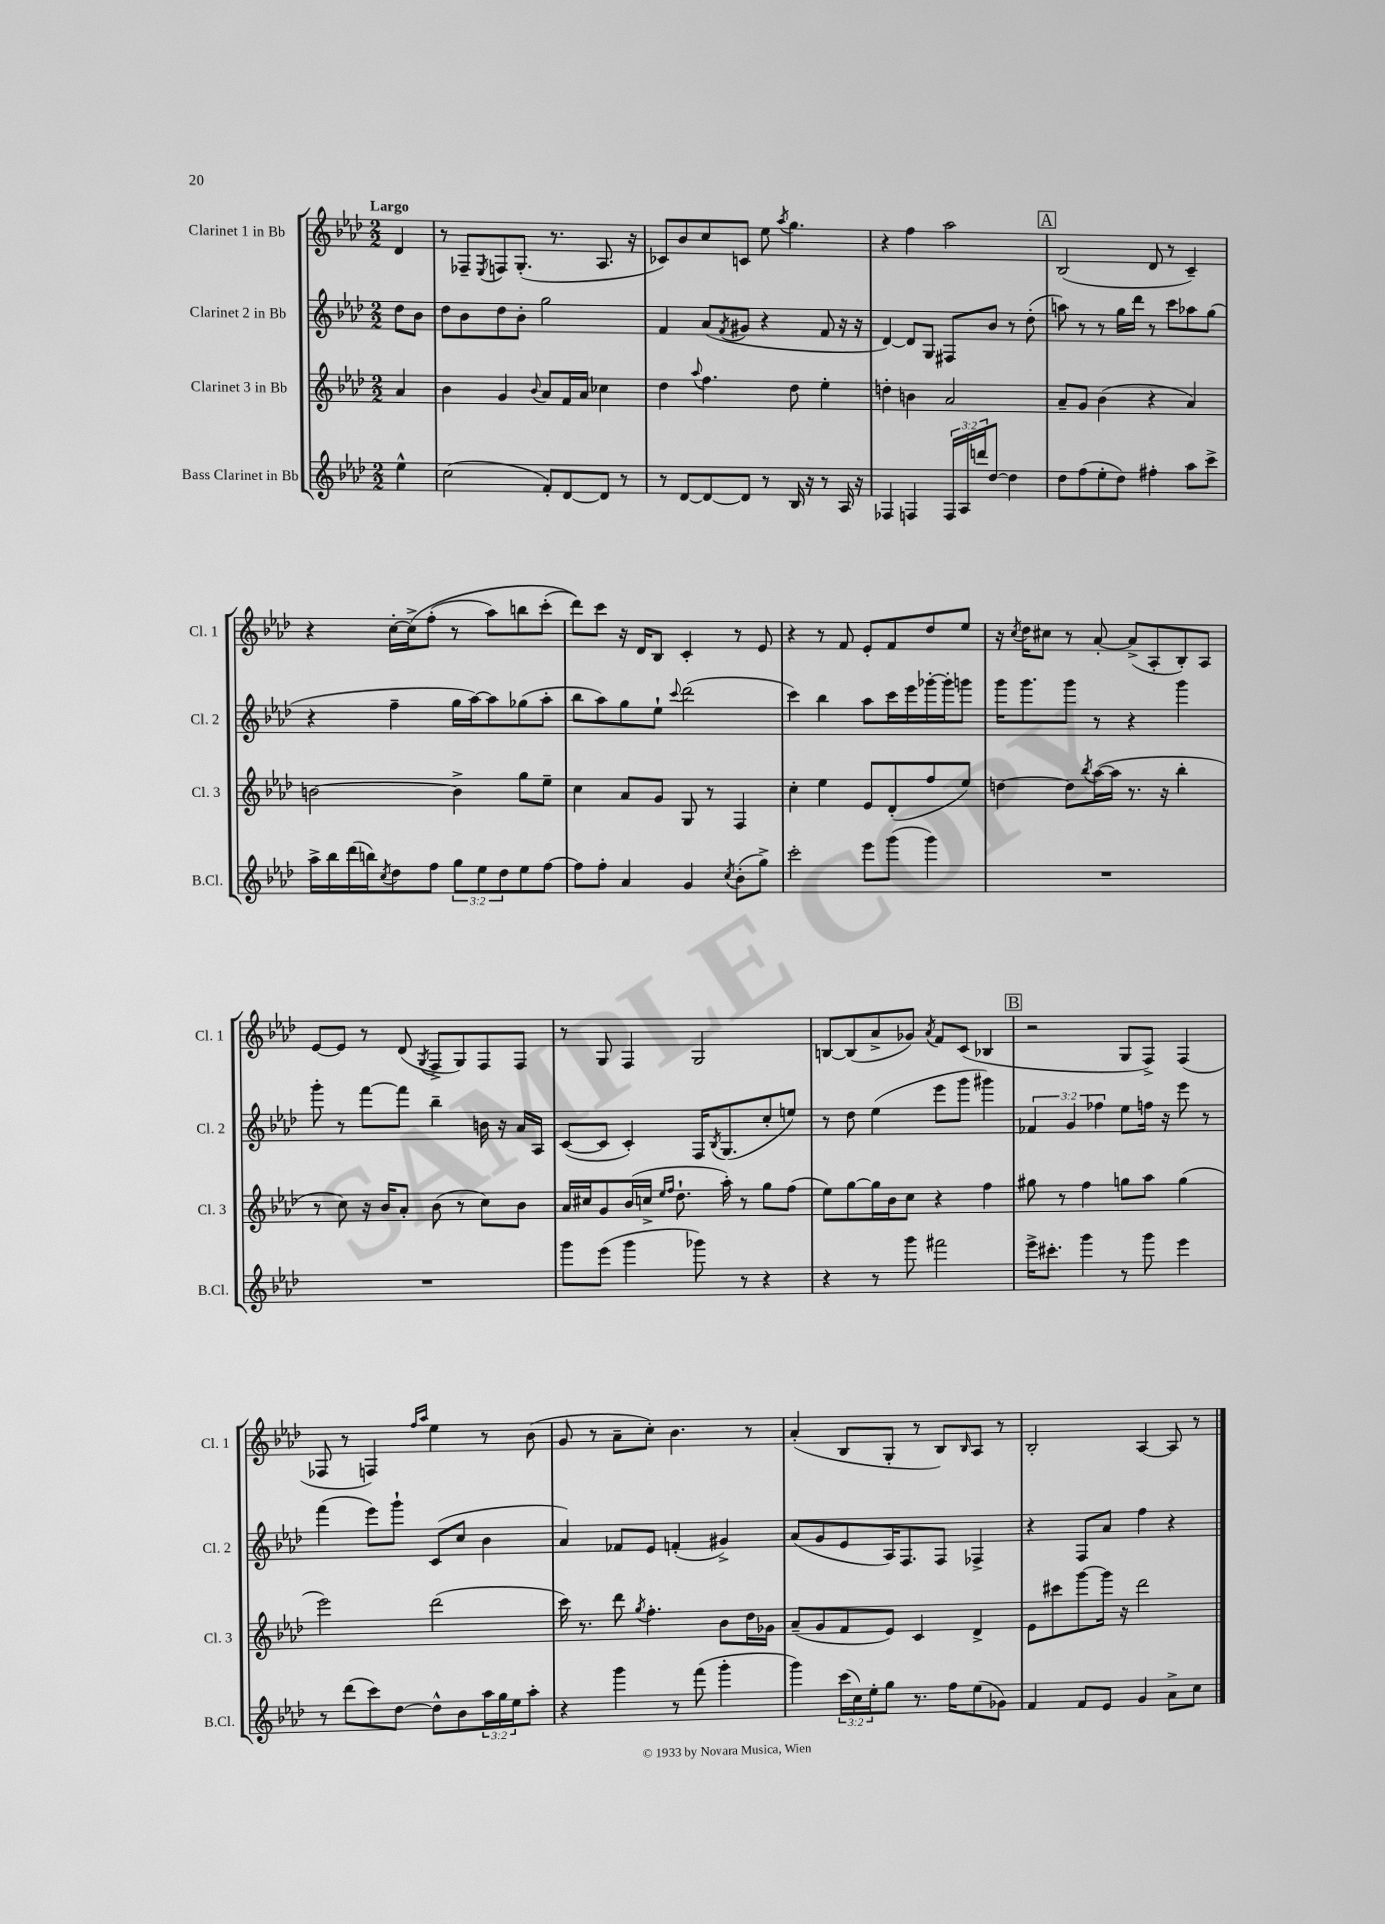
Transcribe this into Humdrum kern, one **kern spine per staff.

**kern	**kern	**kern	**kern
*staff4	*staff3	*staff2	*staff1
*clefG2	*clefG2	*clefG2	*clefG2
*k[b-e-a-d-]	*k[b-e-a-d-]	*k[b-e-a-d-]	*k[b-e-a-d-]
*M2/2	*M2/2	*M2/2	*M2/2
4ee-^^	4a-	8dd-	4d-
.	.	8b-	.
=	=	=	=
(2cc	4b-	8dd-	8r
.	.	8b-	8F-~
.	.	.	8qE-
.	4g	8dd-	8F
.	.	8b-'	(8.G'
.	8qqb-	.	.
8f')	8a-	2gg	.
.	.	.	8.r
[8d-	16f	.	.
.	16a-	.	.
8d-]	4cc-	.	8.A-
8r	.	.	.
.	.	.	16r
=	=	=	=
8r	4dd-	4f	8c-)
[8d-	.	.	8b-
.	8qqaa-	.	.
8d-_	4.ff	(8a-	8cc
.	.	8qf	.
8d-]	.	8g#	8c
8r	.	4r	8ee-
.	.	.	8qaa-
16B-	8dd-	.	4.gg
16r	.	.	.
8r	4ee-'	8f	.
16A-	.	16r	.
16r	.	16r	.
=	=	=	=
4F-	4dd'	[4d-)	4r
4F	4b	8d-]	4ff
.	.	8G	.
24F	2a-	8F#	2aa-
24A-	.	.	.
24ddd	.	.	.
[8dd-	.	8b-	.
4dd-]	.	8r	.
.	.	(8dd-'	.
=	=	=	=
8dd-	8a-~	8aa)	(2B-
(8ff	8g	8r	.
8ee-'	(4b-	8r	.
8dd-)	.	16gg	.
.	.	16ddd-	.
4ff#'	4r	8r	8d-
.	.	8ccc	8r
8aa-	4a-)	8aa-	4c~)
8ccc^	.	(8gg	.
=	=	=	=
16aa-^	[2b	4r	4r
16bb-	.	.	.
(16ddd-	.	.	.
16bb)	.	.	.
8qcc	.	.	.
8dd-	.	4ff~	[16cc'
.	.	.	&(16cc^]
8ff	.	.	(8ff'
12gg	4b^]	16gg	8r
.	.	[16aa-)	.
12ee-	.	.	.
.	.	8aa-]	8aa-)
12dd-	.	.	.
8ee-	8gg	(8gg-	8bb
[8ff	8ee-~	8aa-'	(8ccc'
=	=	=	=
8ff]	4cc	8bb-	8ddd-)&)
8ff'	.	8aa-)	8ccc
4a-	8a-	8gg	16r
.	.	.	16d-
.	8g	8ee-`	8B-
.	.	8qqccc	.
4g	8G	(2ddd-	4c'
.	8r	.	.
8qcc	.	.	.
(8b-'	4F	.	8r
8gg^)	.	.	8e-
=	=	=	=
2ccc'	4cc'	4ccc)	4r
.	4ee-	4bb-	8r
.	.	.	8f
8eee-	8e-	8aa-	8e-'
(8ggg	(8d-'	16ccc	8f
.	.	16eee-	.
4ggg)	8ff	[16ggg-'	8dd-
.	.	16ggg-']	.
.	8ee-)	8ggg	8ee-
=	=	=	=
1r	[4dd	16ggg	16r
.	.	.	8qcc
.	.	8.ggg	16dd-
.	.	.	8cc#
.	8dd]	8ggg	8r
.	8qbb-	.	.
.	([16aa-	8r	[8a-'
.	16aa-]	.	.
.	8.r	4r	(8a-^]
.	.	.	8A-'
.	16r	.	.
.	4bb-'	4ggg	8B-')
.	.	.	8A-
=	=	=	=
1r	8r	8ggg'	[8e-
.	8cc)	8r	8e-]
.	16r	[8fff	8r
.	16b-	.	.
.	8a-'	8fff]	(8d-
.	.	.	8qG
.	(8b-	4bb-~	8F^
.	8r	.	8G)
.	8cc)	16b	8F
.	.	16r	.
.	8b-	16a-	8F
.	.	16A-	.
=	=	=	=
8ggg	16a-	([8c	8r
.	16cc#	.	.
(8eee-	8g	8c]	8G
4ggg	(16b-	4c')	4F
.	16cc^	.	.
.	16qqee-	.	.
.	16qqff	.	.
.	8.dd-`	.	.
8ggg-)	.	16F	2G
.	.	8qB-	.
.	16aa-')	(8.G	.
8r	8r	.	.
4r	8gg	8cc'	.
.	(8ff	8ee)	.
=	=	=	=
4r	8ee-)	8r	[8B
.	[8gg	8dd-	(8B]
8r	16gg]	(4ee-	8a-^
.	16b-	.	.
8ggg	8cc	.	8g-)
.	.	.	8qa-
2fff#	4r	8eee-	8f
.	.	8ggg	(8c
.	4ff	4ggg#)	4B-
=	=	=	=
16eee-^	8gg#	6f-	2r
8.ccc#'	.	.	.
.	8r	.	.
.	.	6g	.
4ggg	4ff	.	.
.	.	6ff-	.
8r	8gg	8ee-	8G
8ggg	8aa-	16ff	8F^)
.	.	16r	.
4eee-	(4gg	8eee-	(4F
.	.	8r	.
=	=	=	=
8r	2eee-)	(4fff	8F-
(8ddd-	.	.	8r
8ccc)	.	8eee-)	4F)
[8dd-	.	8ggg`	.
.	.	.	16qqff
.	.	.	16qqaa-
8dd-^^]	(2ddd-	(8c	4ee-
8b-	.	8cc	.
24aa-	.	4b-	8r
24gg	.	.	.
24ee-	.	.	.
8aa-'	.	.	(8b-
=	=	=	=
4r	16ccc)	4a-)	8g
.	8.r	.	.
.	.	.	8r
4ggg	8ddd-	8f-	8a-~
.	8qgg	.	.
.	4.ff'	8e-	8cc')
8r	.	(4f'	4.b-
(8fff	.	.	.
4ggg'	8b-	4g#^)	.
.	16dd-	.	8r
.	16g-	.	.
=	=	=	=
4ggg)	(8a-~	(8a-	(4a-'
.	8g	8g	.
(24ccc	8f	8e-	8B-
24cc)	.	.	.
24ee-'	.	.	.
8gg	8e-)	16A-)	8G'
.	.	8.F	.
8.r	4c	.	8r
.	.	8F	8B-)
16ff	.	.	.
.	.	.	16qqB-
(8ee-	4d-^	4F-^	8A-
8g-)	.	.	8r
=	=	=	=
4f	8e-	4r	2B-'
.	8ccc#	.	.
8f	[8ggg	8F	.
8e-	16ggg]	8a-	.
.	16r	.	.
4g	2ddd-	4ff	[4A-
8a-^	.	4r	8A-]
8cc	.	.	8r
==	==	==	==
*-	*-	*-	*-
